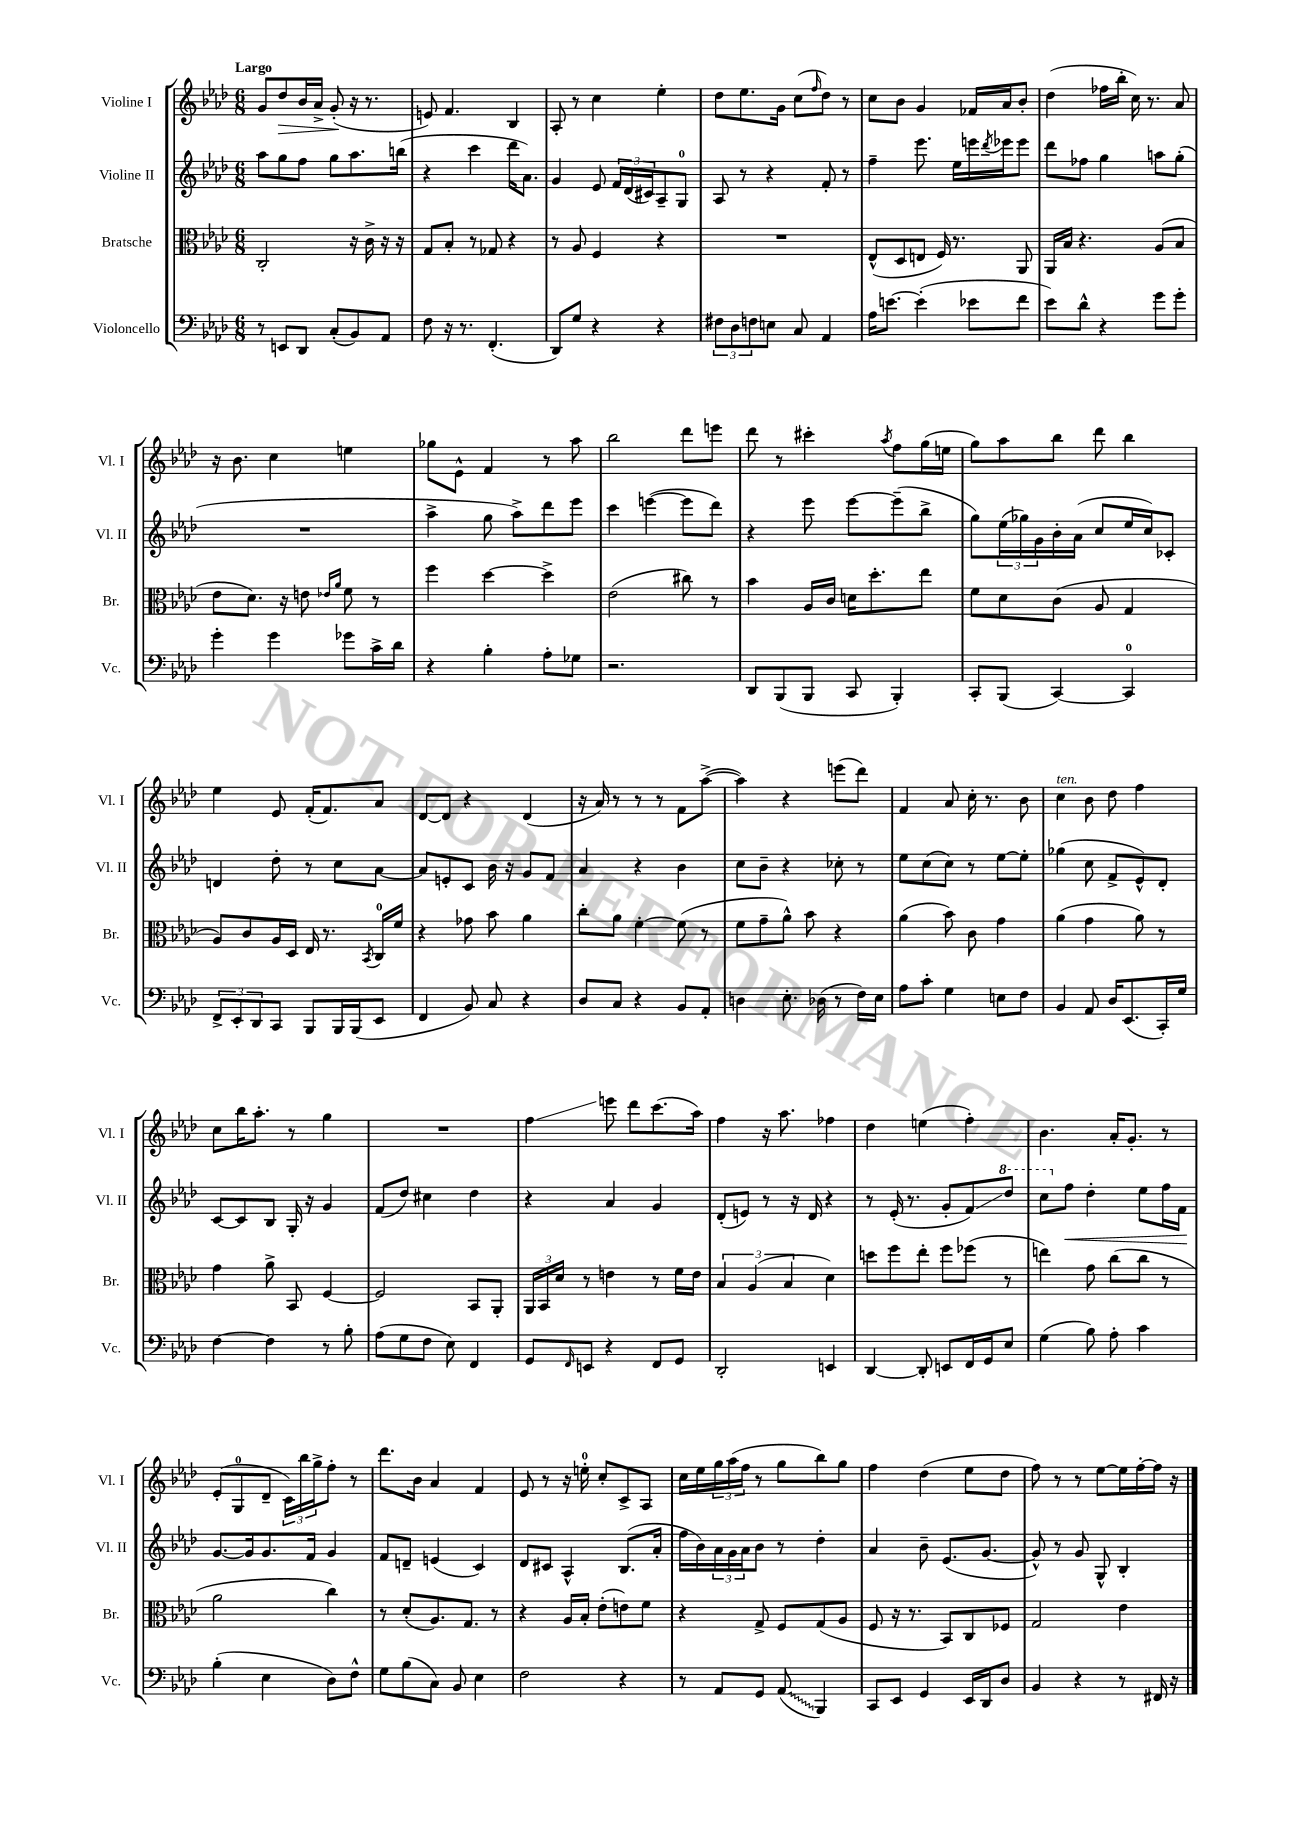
<<
\new StaffGroup <<
\new Staff = "s0" \with { instrumentName = "Violine I" shortInstrumentName = "Vl. I" } {
    \clef treble \key aes \major \numericTimeSignature \time 6/8 \tempo "Largo"
    g'8 des''8\> bes'16 aes'16-> g'8-.\!( r16 r8. |
    e'8) f'4. bes4 |
    aes8-. r8 c''4 ees''4-. |
    des''8 ees''8. g'16 c''8( \grace { f''16 } des''8) r8 |
    c''8 bes'8 g'4 fes'16 aes'16 bes'8-. |
    des''4( fes''16 bes''16-. c''16) r8. aes'8 |
    r16 bes'8. c''4 e''4 |
    ges''8 ees'8-^ f'4 r8 aes''8 |
    bes''2 des'''8 e'''8 |
    des'''8 r8 cis'''4-. \acciaccatura { aes''8 } f''8 g''16( e''16 |
    g''8) aes''8 bes''8 des'''8 bes''4 |
    ees''4 ees'8 f'16-.( f'8.) aes'8 |
    des'8~ des'8 r4 des'4( |
    r16 aes'16) r8 r8 r8 f'8 aes''8~->( |
    aes''4) r4 e'''8( des'''8) |
    f'4 aes'8 c''16-. r8. bes'8 |
    c''4^\markup { \italic "ten." } bes'8 des''8 f''4 |
    c''8 bes''16 aes''8.-. r8 g''4 |
    R2. |
    f''4\glissando e'''8 des'''8 c'''8.( aes''16) |
    f''4 r16 aes''8. fes''4 |
    des''4 e''4( f''4-.) |
    bes'4. aes'16-. g'8.-. r8 |
    ees'8-.( g8-0 des'8-- \tuplet 3/2 { c'16) bes''16 g''16-> } f''8-. r8 |
    des'''8. bes'16 aes'4 f'4 |
    ees'8 r8 r16 e''16-0-. c''8-. c'8-> aes8 |
    c''16 ees''16 \tuplet 3/2 { g''16 aes''16( f''16 } r8 g''8 bes''8) g''8 |
    f''4 des''4( ees''8 des''8 |
    f''8) r8 r8 ees''8~ ees''16 f''16~-. f''16 r16 \bar "|." |
}
\new Staff = "s1" \with { instrumentName = "Violine II" shortInstrumentName = "Vl. II" } {
    \clef treble \key aes \major \numericTimeSignature \time 6/8
    aes''8 g''8 f''8 g''8 aes''8. b''16( |
    r4 c'''4 des'''16 aes'8.) |
    g'4 ees'8 \tuplet 3/2 { f'16 des'16( cis'16) } aes8-- g8-0 |
    aes8 r8 r4 f'8-. r8 |
    f''4-- ees'''8. ees''16 e'''16 \acciaccatura { des'''8 } ees'''16 ees'''8 |
    des'''8 fes''8 g''4 a''8 g''8-.( |
    R2. |
    aes''4-> g''8 aes''8->) des'''8 ees'''8 |
    c'''4 e'''4~( e'''8 des'''8) |
    r4 ees'''8 ees'''8~ ees'''8--( bes''8-> |
    g''8) \tuplet 3/2 { ees''16( ges''16) g'16 } bes'16-. aes'16( c''8 ees''16 c''16) ces'8-. |
    d'4 des''8-. r8 c''8 aes'8~ |
    aes'8 e'8-. c'8 bes'16 r16 g'8 f'8 |
    aes'4 r4 bes'4 |
    c''8 bes'8-- r4 ces''8-. r8 |
    ees''8 c''8( c''8) r8 ees''8~ ees''8-. |
    ges''4( c''8 f'8-> ees'8-^) des'8-. |
    c'8~ c'8 bes8 g16-. r16 g'4 |
    f'8( des''8) cis''4 des''4 |
    r4 aes'4 g'4 |
    des'8-.( e'8) r8 r16 des'16 r4 |
    r8 ees'16-.( r8. g'8-. f'8\glissando) \ottava #1 des'''8 |
    c'''8 \ottava #0 f''8\< des''4-. ees''8 f''16 f'16\! |
    g'8.~ g'16 g'8. f'16 g'4 |
    f'8 d'8-- e'4( c'4) |
    des'8 cis'8 aes4-^ bes8.( aes'16-. |
    f''16 bes'16) \tuplet 3/2 { aes'16 g'16 aes'16 } bes'8 r8 des''4-. |
    aes'4 bes'8-- ees'8.( g'8.~ |
    g'8-^) r8 g'8 g8-^ bes4-. \bar "|." |
}
\new Staff = "s2" \with { instrumentName = "Bratsche" shortInstrumentName = "Br." } {
    \clef alto \key aes \major \numericTimeSignature \time 6/8
    c2-. r16 c'16-> r16 r16 |
    g8 bes8-. r8 ges8 r4 |
    r8 aes8 f4 r4 |
    R2. |
    ees8-^( des8 e8 f16) r8. aes,8 |
    aes,16 bes16 r4. aes8( bes8 |
    ees'8 des'8.) r16 e'8 \grace { ees'16 aes'16 } f'8 r8 |
    f''4 des''4~ des''4-> |
    ees'2( cis''8) r8 |
    bes'4 aes16 c'16 d'16 des''8.-. ees''8 |
    f'8 des'8 c'8( aes8 g4 |
    aes8) c'8 aes16 des16 ees16 r8. \acciaccatura { bes,8 } c16-0 f'16 |
    r4 ges'8 bes'8 aes'4 |
    c''8-. aes'8 f'4~-. f'8( r8 |
    f'8 g'8-- aes'8-^) bes'8 r4 |
    aes'4( bes'8) c'8 g'4 |
    aes'4( g'4 aes'8) r8 |
    g'4 aes'8-> bes,8 f4~ |
    f2 bes,8 aes,8-. |
    \tuplet 3/2 { aes,16 bes,16 des'16 } r8 e'4 r8 f'16 e'16 |
    \tuplet 3/2 { bes4 aes4( bes4 } des'4) |
    d''8 f''8 ees''8-. f''8 fes''8( r8 |
    e''4) g'8 c''8( c''8 r8 |
    aes'2 c''4) |
    r8 des'8-.( aes8.) g8. r8 |
    r4 aes16 bes16-. ees'8-.( e'8) f'8 |
    r4 g8-> f8 g8( aes8 |
    f8 r16 r8. bes,8) c8 fes8 |
    g2 ees'4 \bar "|." |
}
\new Staff = "s3" \with { instrumentName = "Violoncello" shortInstrumentName = "Vc." } {
    \clef bass \key aes \major \numericTimeSignature \time 6/8
    r8 e,8 des,8 c8-.( bes,8) aes,8 |
    f8 r16 r8. f,4.-.( |
    des,8) g8 r4 r4 |
    \tuplet 3/2 { fis8 des8 f8 } e8 c8 aes,4 |
    aes16 e'8.~ e'4-.( ees'8 f'8 |
    ees'8) des'8-^ r4 g'8 g'8-. |
    g'4-. g'4 ges'8 c'16-> des'16 |
    r4 bes4-. aes8-. ges8 |
    r2. |
    des,8 bes,,8( bes,,8 c,8 bes,,4-.) |
    c,8-. bes,,8( c,4~) c,4-0 |
    \tuplet 3/2 { f,8-> ees,8-. des,8 } c,8 bes,,8 bes,,16 bes,,16( ees,8 |
    f,4 bes,8) c8 r4 |
    des8 c8 r4 bes,8 aes,8-. |
    d4 ees8.-. des16( r8 f16) ees16 |
    aes8 c'8-. g4 e8 f8 |
    bes,4 aes,8 des16 ees,8.( c,16-.) g16 |
    f4~ f4 r8 bes8-. |
    aes8( g8 f8 ees8) f,4 |
    g,8 \grace { f,16 } e,8 r4 f,8 g,8 |
    des,2-. e,4 |
    des,4~ des,8-. e,8 f,16 g,16 ees8 |
    g4( bes8) aes8-. c'4 |
    bes4-.( ees4 des8) f8-^ |
    g8 bes8( c8) bes,8 ees4 |
    f2 r4 |
    r8 aes,8 g,8 \once \override Glissando.style = #'zigzag aes,8\glissando( bes,,4) |
    c,8 ees,8 g,4 ees,16 des,16 des8 |
    bes,4 r4 r8 fis,16 r16 \bar "|." |
}
>>
>>
\layout { \context { \Score \remove "Bar_number_engraver" } }
